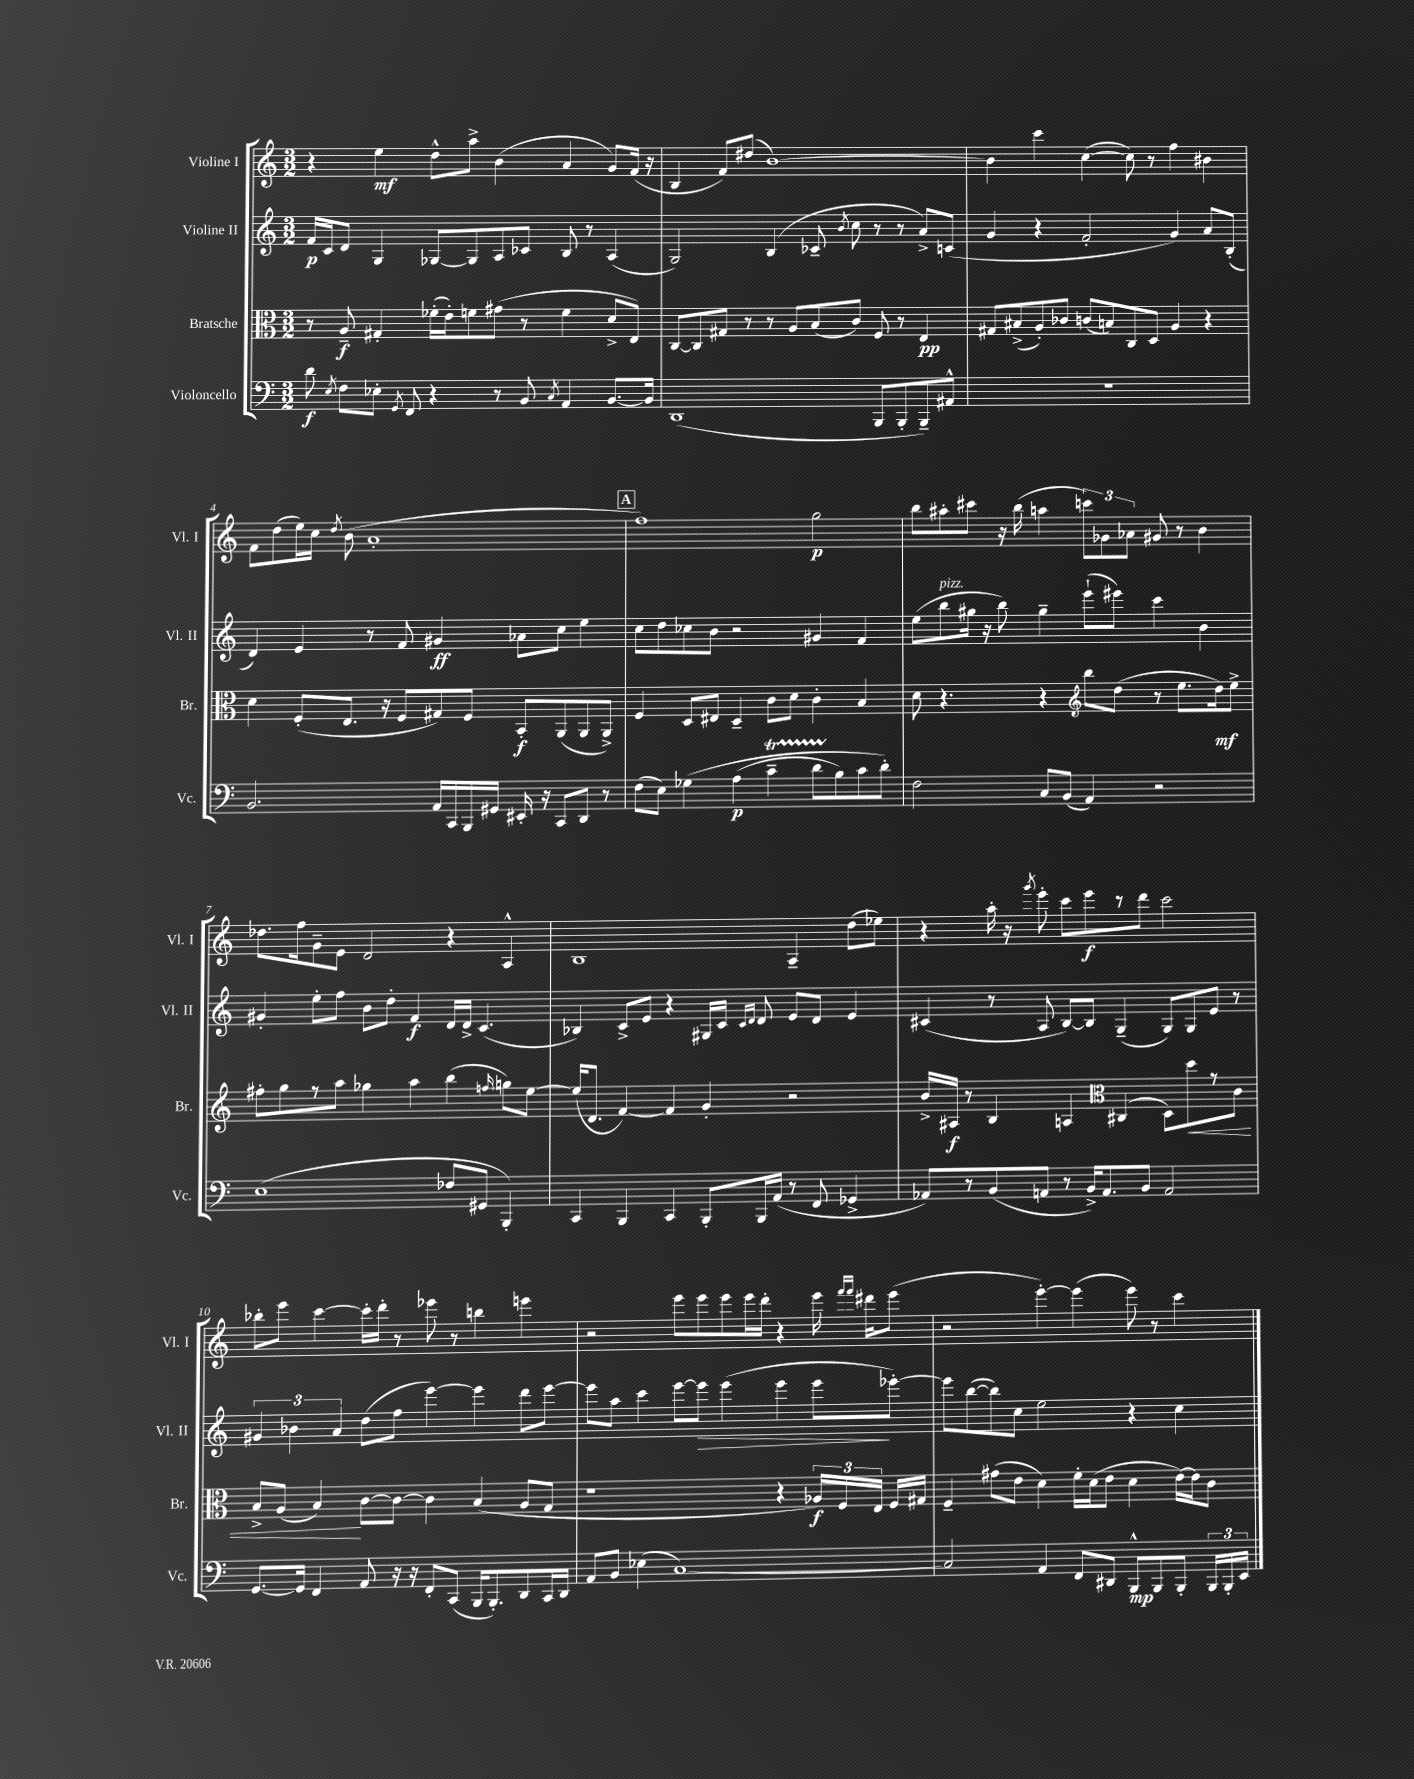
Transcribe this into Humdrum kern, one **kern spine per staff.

**kern	**kern	**kern	**kern
*staff4	*staff3	*staff2	*staff1
*clefF4	*clefC3	*clefG2	*clefG2
*k[]	*k[]	*k[]	*k[]
*M3/2	*M3/2	*M3/2	*M3/2
8d	8r	16f	4r
.	.	16c	.
8qE	.	.	.
8F	8A~	8d	.
8E-'	4G#'	4G	4ee
8qGG	.	.	.
8FF	.	.	.
4r	(16f-'	[8G-	8dd^^
.	16e')	.	.
.	8f	8G-]	8aa^
8r	(8g#	8A	(4b
8BB	8r	8c-	.
8qC	.	.	.
4AA	4f	8B	4a
.	.	8r	.
[8.BB	8d^	(4A	8g)
.	8E)	.	(16f
16BB]	.	.	16r
=	=	=	=
(1DD	[8C	2G)	4B
.	8C]	.	.
.	8G#	.	8f)
.	8r	.	(8dd#
.	8r	(4B	[1b)
.	8A	.	.
.	(8B	8c-~	.
.	.	8qb	.
.	8c)	8cc	.
8BBB	8F	8r	.
8BBB'	8r	8r	.
8BBB~)	4E	8a^)	.
8AA#^^	.	(8c	.
=	=	=	=
1.r	8G#	4g	4b]
.	(8B#^	.	.
.	8A')	4r	4ccc
.	8c-	.	.
.	(8c	2f'	([4cc
.	8B)	.	.
.	8C	.	8cc])
.	8D	.	8r
.	4A	4g)	4ff
.	4r	8a	4b#
.	.	(8B'	.
=	=	=	=
2.BB	4d	4d)	8f
.	.	.	(8dd
.	(8F'	4e	16ee)
.	.	.	16cc
.	.	.	8qdd
.	8.E	.	(8b
.	.	8r	1a'
.	16r	.	.
.	8F	8f	.
16AA	8G#)	4g#	.
16CC	.	.	.
16BBB	8F	.	.
16GG#	.	.	.
16EE#'	8BB'	8a-	.
16r	.	.	.
8CC	(8AA	8cc	.
8DD	8AA	4ee	.
8r	8AA^)	.	.
=	=	=	=
(8F	4F	8cc	1ff)
8E)	.	8dd	.
&(4G-	8D	8cc-	.
.	8E#	8b	.
(4A	4D~	2r	.
4c~	8c	.	.
.	8d	.	.
8d	4c'	4g#	2gg
8B)	.	.	.
8c	4B	4f	.
8d'&)	.	.	.
=	=	=	=
2F	8d	(8ee	8bb
.	4.r	8bb	8aa#'
.	.	16gg#	8ccc#
.	.	16r	.
.	.	8bb)	16r
.	.	.	(16bb
8C	4r	4gg#~	4aa
(8BB	.	.	.
*	*clefG2	*	*
4AA)	8bb	(8eee`	12ccc)
.	.	.	12g-
.	(8dd	8eee#)	.
.	.	.	12a-
2r	8r	4ccc	8g#
.	8.ee	.	8r
.	.	4b	4b
.	16dd)	.	.
.	8ee^	.	.
=	=	=	=
(1E	8ff#'	4g#'	8.dd-
.	8gg	.	.
.	.	.	16ff
.	8r	8ee'	8g~
.	8aa	8ff	8e
.	4gg-	8b	2d
.	.	8dd'	.
.	4aa	4f	.
8F-	(4bb	16d	4r
.	.	16d^	.
8GG#	.	(4.c	.
.	16qqff	.	.
4BBB')	8gg)	.	4A^^
.	[8ee	.	.
=	=	=	=
4CC	(16ee]	4B-)	1B
.	8.d	.	.
4BBB	[4f)	8c^	.
.	.	8e	.
4CC	4f]	4r	.
8BBB'	4g'	16G#	.
.	.	16c	.
.	.	16qqc	.
.	.	16qqd	.
16BBB	.	8d	.
(16AA	.	.	.
8r	2r	8e	4A~
8FF	.	8d	.
4GG-^	.	4e	(8dd
.	.	.	8ee-)
=	=	=	=
8AA-)	16b^	(4c#	4r
.	16A#	.	.
8r	8r	.	.
(8BB	4B	8r	16aa'
.	.	.	16r
.	.	.	8qggg
8AA	.	8A	8eee'
8r	4A	[8B)	8ccc
16BB^)	.	8B]	8eee
8.AA	.	.	.
*	*clefC3	*	*
.	(4C#	(4G~	8r
8BB	.	.	8ddd
2AA	8D)	8G)	2ccc
.	8dd	8G	.
.	8r	8e	.
.	8c	8r	.
=	=	=	=
[8.GG	8B^	6g#	8bb-'
.	(8A	.	8eee
.	.	6b-	.
16GG]	.	.	.
4FF	4B)	.	[4ccc
.	.	6a	.
8AA	[8c	(8dd	16ccc']
.	.	.	16ddd'
16r	8c_	8ff	8r
16r	.	.	.
8FF'	4c]	[4eee)	8eee-
(8CC	.	.	8r
16BBB	(4B	4eee]	4bb
8.BBB')	.	.	.
8DD	8A	8ddd	4eee
16CC	8G	[8eee	.
16DD	.	.	.
=	=	=	=
8AA	1r	8eee]	2r
8BB	.	8aa	.
(4E-	.	4ccc	.
[1C)	.	[8eee	8eee
.	.	8eee]	8eee
.	.	(4eee	8eee
.	.	.	16eee
.	.	.	16ddd'
.	4r	4eee	4r
.	24A-)	8eee	16eee
.	24F	.	.
.	.	.	16qqfff
.	.	.	16qqfff
.	.	.	16ddd#
.	24E	.	.
.	16F	[8eee-')	(8eee
.	16G#	.	.
=	=	=	=
2C]	4F~	8eee-]	2r
.	.	([8bb	.
.	(8g#	8bb])	.
.	8e	8cc	.
4AA	4d)	2ee	[4eee')
8FF	16f'	.	(4eee]
.	(16d	.	.
8DD#	8e	.	.
8BBB^^	4d	4r	8eee)
8BBB	.	.	8r
8BBB'	[16e)	4cc	4ccc
.	16e]	.	.
24BBB	8c	.	.
24BBB'	.	.	.
24EE	.	.	.
==	==	==	==
*-	*-	*-	*-
